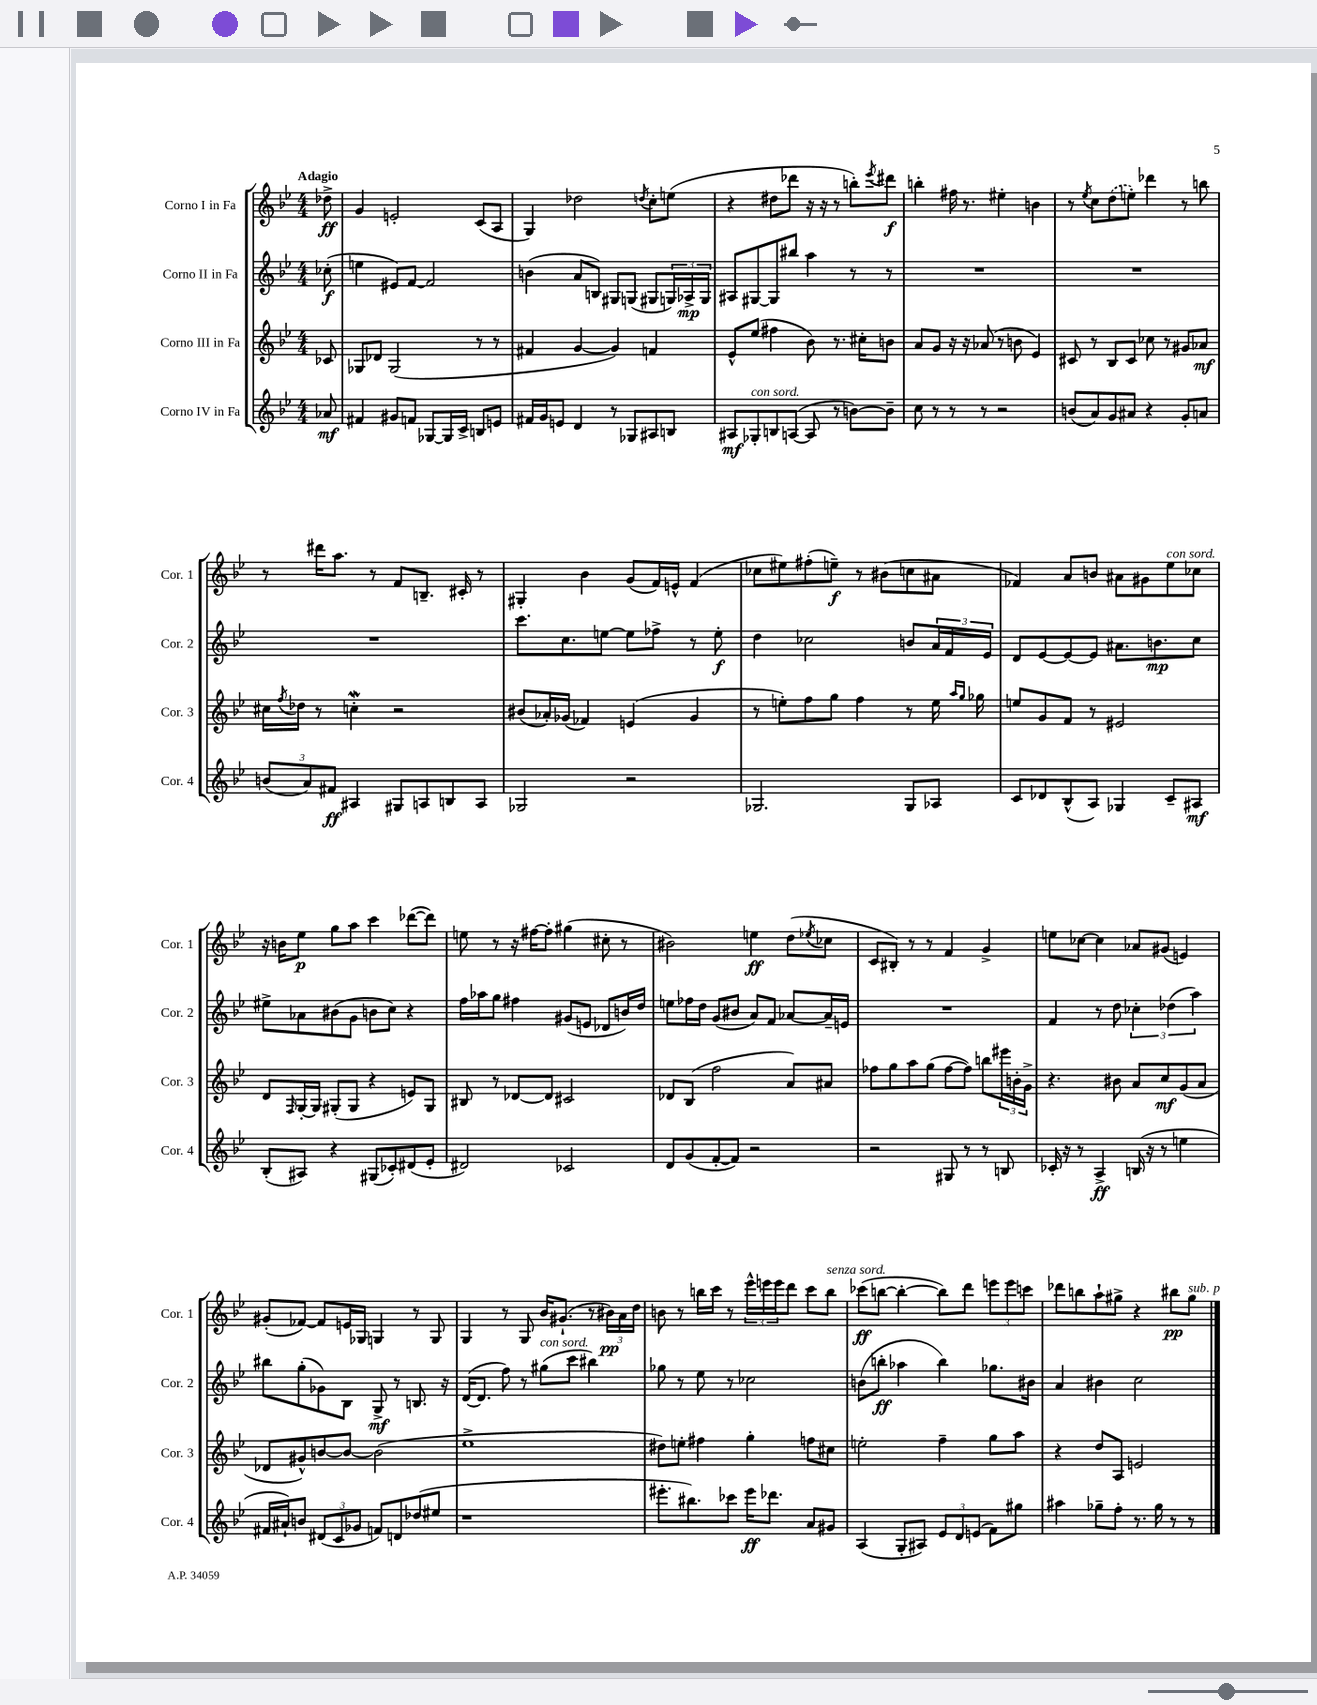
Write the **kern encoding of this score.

**kern	**kern	**kern	**kern
*staff4	*staff3	*staff2	*staff1
*clefG2	*clefG2	*clefG2	*clefG2
*k[b-e-]	*k[b-e-]	*k[b-e-]	*k[b-e-]
*M4/4	*M4/4	*M4/4	*M4/4
8a-/	8c-/	(8cc-'\	8dd-^\
=	=	=	=
4f#/	8G-/L	4ee\	4g/
.	8d-/J	.	.
8g#/L	(2G-/	8e#/L)	2e'/
8f/J	.	[8f/J	.
[8G-/L	.	2f/]	.
16G-/]L	.	.	.
16c^/JJ	.	.	.
8B/L	8r	.	(8c/L
8e/J	8r	.	8A/J
=	=	=	=
16f#/LL	4f#/	(4b\	4G/)
16g/J	.	.	.
8e/J	.	.	.
4d/	[4g/	8a/L	2dd-\
.	.	8B/J)	.
8r	4g/])	8G#/L	.
8G-/L	.	(8G/J	.
.	.	.	8qdd/
8A#/	4f/	8G#/L	8cc'\L
8B/J	.	24G/L)	(8ee\J
.	.	24A-^/	.
.	.	24G/JJ	.
=	=	=	=
8A#/L	8e-^^/L	8A#/L	4r
8G-'/	(8ee-/J	[8G#/	.
8B/	4ff#\	8G#/]	8dd#\L
([8A/J	.	8bb#/J	8ddd-\J
8A/]	8b-\)	4aa\	16r
.	.	.	16r
8r	8.r	.	8r
[8b\L)	.	8r	8bb'\L)
.	16cc#'\LK	.	.
.	.	.	8qeee-/
8b~\]J	8b\J	8r	8ddd#\J
=	=	=	=
8cc\	8a/L	1r	4bb'\
8r	8g/J	.	.
8r	16r	.	16ff#\
.	16r	.	8.r
8r	(8a-/	.	.
2r	8r	.	4ee#'\
.	8b\	.	.
.	4e-/)	.	4b\
=	=	=	=
(8b/L	8c#/	1r	8r
.	.	.	8qee-/
8a/)	8r	.	8cc\L
8g/	8B-/L	.	(8dd\
8a#/J	8c#/J	.	8ee'\J)
4r	8cc-\	.	4ddd-\
.	8r	.	.
8g'/L	8g#/L	.	8r
8a/J	8a-/J	.	8bb\
=	=	=	=
(12b/L	16cc#\LL	1r	8r
.	8qff/	.	.
.	16dd-\JJ	.	.
12a/)	.	.	.
.	8r	.	16ddd#\LK
12f#/J	.	.	.
.	.	.	8.aa\J
4A#/	4cc'\	.	.
.	.	.	8r
8G#/L	2r	.	8f/L
8A/	.	.	8.B~/J
8B/	.	.	.
.	.	.	16c#'/
8A/J	.	.	8r
=	=	=	=
2G-/	(8b#/L	8.ccc\L	4G#'/
.	16a-'/L)	.	.
.	(16g-/JJ	8.cc\	.
.	4f-/)	.	4b-\
.	.	[8ee\J	.
2r	(4e/	8ee\]L	(8g/L
.	.	8ff-^\J	16f/L)
.	.	.	16e^^/JJ
.	4g-/	8r	(4f/
.	.	8ee'\	.
=	=	=	=
2.G-/	8r	4dd\	8cc-\L
.	8ee'\L)	.	8ee#\)
.	8ff\	2cc-\	(8ff#'\
.	8gg\J	.	8ee~\J)
.	4ff\	.	8r
.	.	.	(8b#\L
8G-/L	8r	8b/L	8cc\
8A-/J	16ee\	24a/L	8a#\J
.	.	24f/	.
.	16qqaa/LL	.	.
.	16qqgg/JJ	.	.
.	16gg-\	.	.
.	.	24e-/JJ	.
=	=	=	=
8c/L	8ee/L	8d/L	4f-/)
8d-/	8g/	[8e-/	.
(8B-^^/	8f/J	8e-/_	8a/L
8A/J)	8r	8e-/]J	8b/J
4G-/	2e#/	8.a#\L	8a#\L
.	.	.	8g#\
.	.	8.b\	.
8c~/L	.	.	8ee-\
8A#/J	.	8cc\J	8cc-\J
=	=	=	=
(8B-'/L	8d/L	8ee#^\L	16r
.	.	.	16b\LK
.	16qqF/	.	.
8A#/J)	[16G'/L	8a-\	8ee-\J
.	16G/]JJ	.	.
4r	(8G#'/L	(8b#\	8gg\L
.	8G#/J	8g\J	8aa\J
(8G#/L	4r	8b\L	4ccc\
8c-'/)	.	8cc\J)	.
(8d#/	8e/L)	4r	([8ddd-\L
8e-'/J	8G#/J	.	8ddd-\]J)
=	=	=	=
2d#/)	8B#/	16ff\LL	8ee\
.	.	16aa-\J	.
.	8r	8gg\J	8r
.	[8d-/L	4ff#\	16r
.	.	.	[16ff#\LK
.	8d-/]J	.	8ff#'\]J
2c-/	2c#/	(8g#/L	(4gg#\
.	.	8e/J	.
.	.	8d-/L	8cc#'\
.	.	16b/L)	8r
.	.	16dd/JJ	.
=	=	=	=
8d/L	8d-/L	8ee\L	2b#\)
(8g/	(8B-/J	16ff-\L	.
.	.	16dd\JJ	.
[8f'/	2ff\	(8g/L	.
8f/]J)	.	8b#/J	.
2r	.	8a/L)	4ee\
.	.	8f/J	.
.	8a/L)	[8a-/L	(8dd\L
.	.	.	8qee-/
.	8a#/J	16a-~/]L	8cc-\J
.	.	16e/JJ	.
=	=	=	=
2r	8ff-\L	1r	8c/L
.	8gg\	.	8B#'/J)
.	8aa\	.	8r
.	(8gg\J	.	8r
8G#/	[8ff-\L	.	4f/
8r	8ff-\]J)	.	.
8r	8bb\L	.	4g^/
8B/	24eee#\L	.	.
.	24b'\	.	.
.	24g^\JJ	.	.
=	=	=	=
16c-'/	4.r	4f/	8ee\L
16r	.	.	.
8r	.	.	[8cc-\J
4A^/	.	8r	4cc-\]
.	8b#\	8dd\	.
(16B/	8a/L	6cc-'\	8a-/L
16r	.	.	.
8r	8cc/	.	(8g#/J
.	.	(6dd-\	.
4ee\	(8g/	.	4e/)
.	.	6aa\)	.
.	8a/J	.	.
=	=	=	=
16f#/LL	8d-/L	8bb#\L	(8g#'/L
16a#`/J)	.	.	.
8b/J	8g#^^/)	(8gg'\	[8f-/J)
(12d#/L	[8b/	8g-\)	8f-/]L
12c/	.	.	.
.	8b/_J	8B-\J	16e/L
12g-/J	.	.	.
.	.	.	16G-/JJ
8f/L)	(2b\]	8G^/	4G/
8d/	.	8r	.
(8dd-/	.	8.B/	8r
8ee#/J	.	.	8G/
.	.	16r	.
=	=	=	=
1r	1ee-^	([16d/LK	4G/
.	.	8.d/]J	.
.	.	8ff\)	8r
.	.	8r	8G/
.	.	(8gg#\L	16b-/LK
.	.	.	(8.g#`/J
.	.	8ccc\J	.
.	.	4bb#\)	8r
.	.	.	24b#\LL)
.	.	.	24a\
.	.	.	24dd\JJ
=	=	=	=
8.eee#'\L	8dd#\L)	8gg-\	8b\
.	8ee'\J	8r	8r
8.bb#\)	.	.	.
.	4ff#\	8ee-\	16bb\LL
.	.	.	16ccc\JJ
8ccc-\J	.	8r	8r
16eee#\LK	4gg'\	2cc-\	24eee-^^\LL
.	.	.	24eee\
8.ddd-\J	.	.	.
.	.	.	24eee\J
.	.	.	8ddd\J
8a/L	8ff\L	.	8ccc\L
8g#/J	8cc#\J	.	8bb\J
=	=	=	=
(4A/	2ee'\	(8b\L	(8ccc-\L
.	.	8bb'\J	[8bb\J
8G'/L	.	4aa-\	4bb'\_
8A#/J)	.	.	.
12e-/L	4ff~\	4bb\)	8bb\]L)
12d/	.	.	.
.	.	.	8ddd\J
(12e/J	.	.	.
8f\L)	8gg\L	8.gg-\L	12eee\L
.	.	.	12eee\
8gg#\J	8aa\J	.	.
.	.	.	12ccc\J
.	.	16b#\Jk	.
=	=	=	=
4aa#\	4r	4a/	8ddd-\L
.	.	.	8bb\
8gg-~\L	8dd/L	4b#\	8aa`\
8ff'\J	8A/J	.	8gg#^\J
8.r	2e/	2cc\	4r
16gg-\	.	.	.
8r	.	.	8bb#\L
8r	.	.	8gg#\J
==	==	==	==
*-	*-	*-	*-
